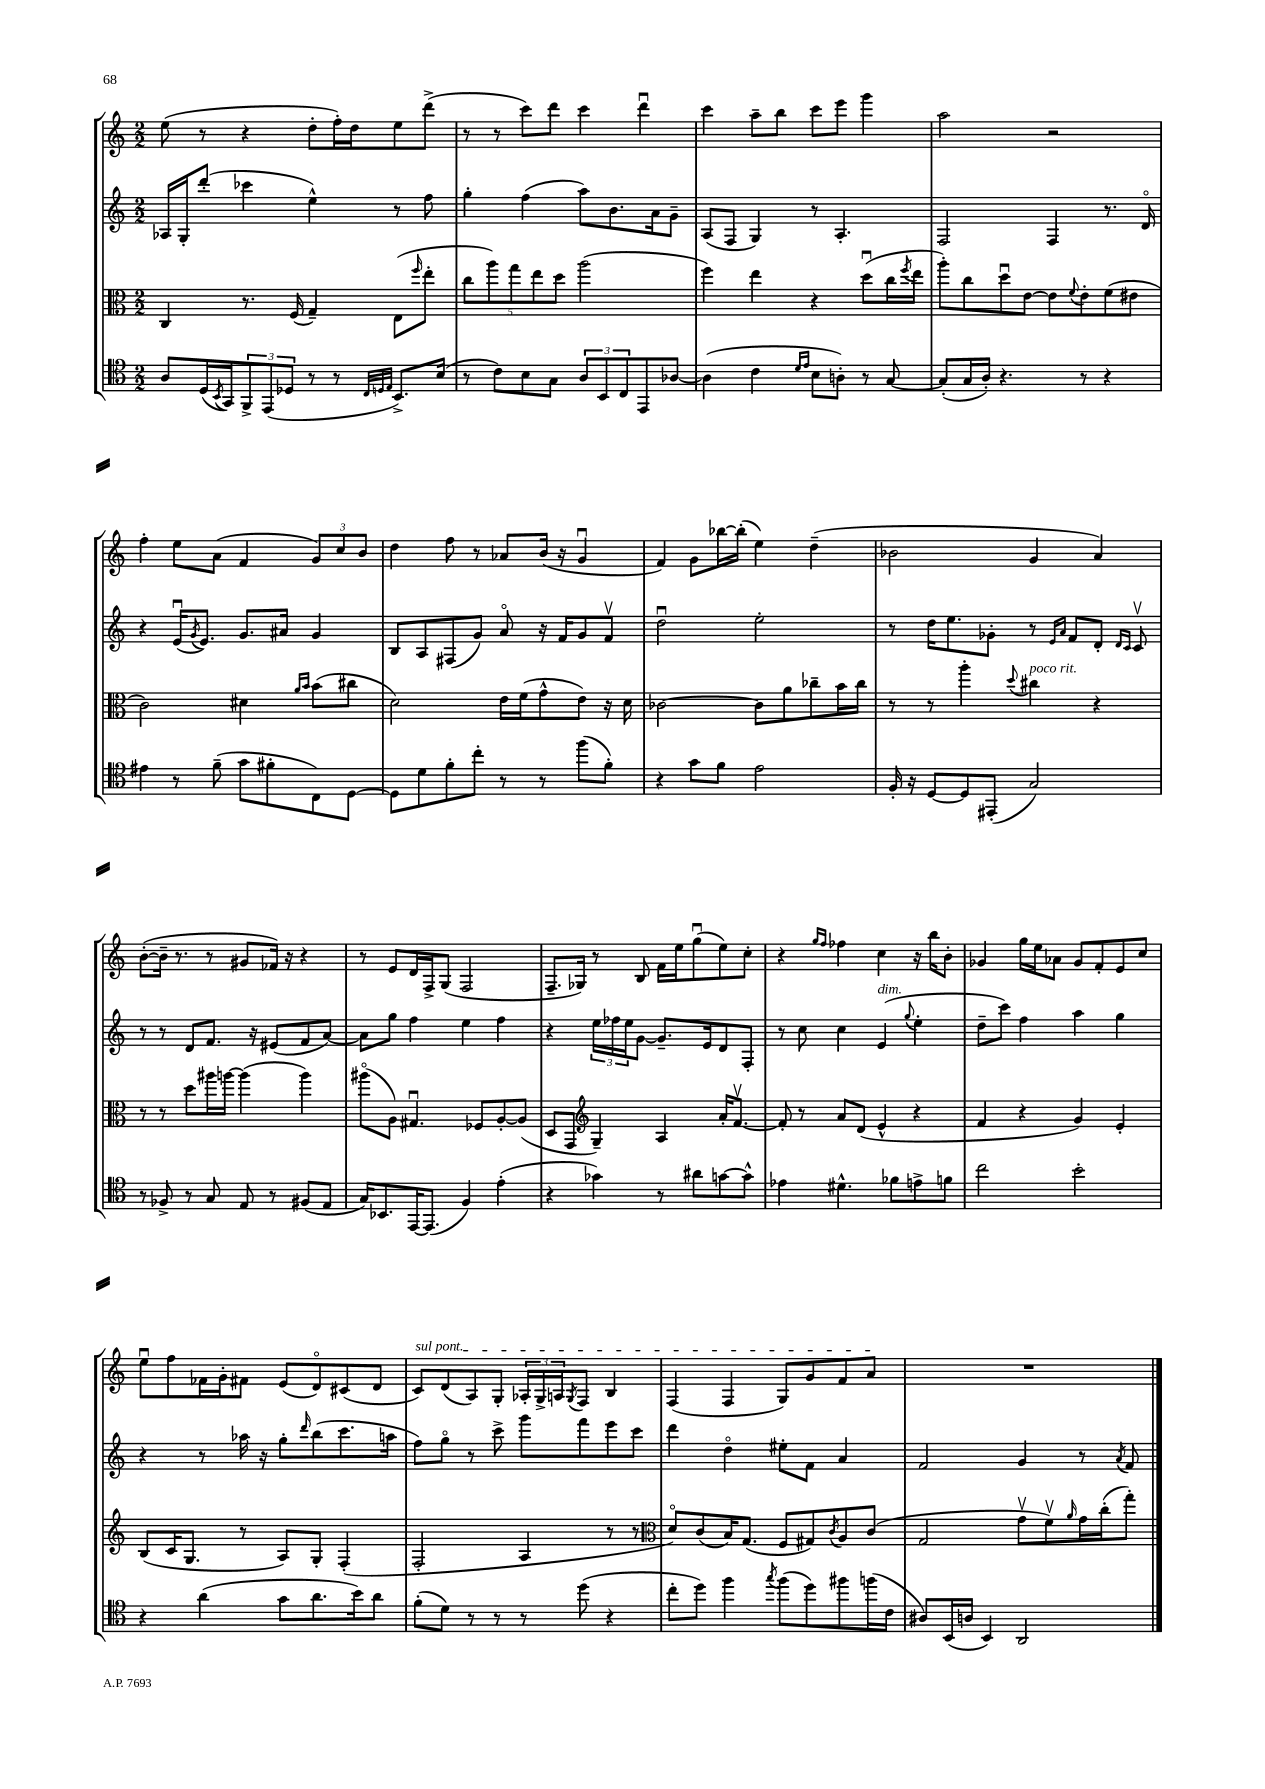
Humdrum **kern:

**kern	**kern	**kern	**kern
*staff4	*staff3	*staff2	*staff1
*clefC4	*clefC3	*clefG2	*clefG2
*k[]	*k[]	*k[]	*k[]
*M2/2	*M2/2	*M2/2	*M2/2
8A	4C	16A-	(8ee
.	.	16G'	.
(16D	.	(8ddd'	8r
8qBB	.	.	.
16GG)	.	.	.
12FF^	8.r	4ccc-	4r
(12EE	.	.	.
12D-	.	.	.
.	(16F	.	.
8r	4G~)	4ee^^)	8dd'
8r	.	.	16ff')
.	.	.	16dd
32qqC	.	.	.
32qqD	.	.	.
32qqE	.	.	.
8.BB^)	(8E	8r	8ee
.	16qqff	.	.
.	8ee'	8ff	(8ddd^
(16B	.	.	.
=	=	=	=
8r	10cc	4gg'	8r
.	10aa)	.	.
8c)	.	.	8r
.	10gg	.	.
8B	.	(4ff	8ccc)
.	10ee	.	.
8G	.	.	8ddd
.	10dd	.	.
12A	(2aa	8aa)	4ccc
12BB	.	.	.
.	.	8.b	.
12C	.	.	.
8EE	.	.	4dddu
.	.	16a	.
[8A-	.	8g~	.
=	=	=	=
(4A-]	4ff)	(8A	4ccc
.	.	8F	.
4c	4ee	4G)	8aa~
.	.	.	8bb
16qqd	.	.	.
16qqe	.	.	.
8B	4r	8r	8ccc
8A')	.	4.A'	8eee
8r	(8ddu	.	4ggg
[8G	16cc	.	.
.	8qff	.	.
.	16ee	.	.
=	=	=	=
(8G']	8aa')	2F	2aa
16G	8cc	.	.
16A')	.	.	.
4.r	8ddu	.	.
.	[8e	.	.
.	8e]	4F	2r
.	8qqf	.	.
8r	8e'	.	.
4r	(8f	8.r	.
.	8e#	.	.
.	.	16do	.
=	=	=	=
4e#	2c)	4r	4ff'
8r	.	(16eu	8ee
.	.	8qg	.
.	.	8.e)	.
(8f~	.	.	(8a
8g	4d#	8.g	4f
8f#'	.	.	.
.	.	16a#	.
.	16qqa	.	.
.	16qqb	.	.
8C)	(8b	4g	12g)
.	.	.	12cc
[8D	8cc#	.	.
.	.	.	12b
=	=	=	=
8D]	2d)	8B	4dd
8d	.	8A	.
8f'	.	(8F#	8ff
8cc'	.	8g)	8r
8r	16e	8ao	8a-
.	(16f	.	.
8r	8g^^	16r	(16b
.	.	16f	16r
(8ff	8e)	8g	4gu
8f')	16r	8fv	.
.	16d	.	.
=	=	=	=
4r	[2c-	2ddu	4f)
8g	.	.	8g
8f	.	.	[16bb-
.	.	.	(16bb-']
2e	8c-]	2ee'	4ee)
.	8a	.	.
.	8cc-~	.	(4dd~
.	16b	.	.
.	16cc-	.	.
=	=	=	=
16F'	8r	8r	2b-
16r	.	.	.
[8D	8r	16dd	.
.	.	8.ee	.
8D]	4aa'	.	.
(8EE#'	.	8g-'	.
.	8qqdd	.	.
2G)	4cc#	8r	4g
.	.	16qqe	.
.	.	16qqa	.
.	.	8f	.
.	4r	8d'	4a)
.	.	16qqd	.
.	.	16qqc	.
.	.	8cv	.
=	=	=	=
8r	8r	8r	([8b'
8F-^	8r	8r	16b~]
.	.	.	8.r
8r	8dd	8d	.
8G	16aa#	8.f	8r
.	[16aa	.	.
8E	(4aa]	.	8g#
.	.	16r	.
8r	.	(8e#	16f-)
.	.	.	16r
(8F#	4aa)	8f	4r
8E	.	[8a)	.
=	=	=	=
16G)	(8aa#o	8a]	8r
8.BB-	.	.	.
.	8A)	8gg	8e
[16EE	4.G#u	4ff	16d
(8.EE]	.	.	16F^
.	.	.	(8G
4F)	.	4ee	2F
.	8F-	.	.
(4e'	[8A'	4ff	.
.	(8A]	.	.
=	=	=	=
4r	8D	4r	8.F~
.	8GG	.	.
.	.	.	16G-)
*	*clefG2	*	*
4g-)	4G~)	24ee	8r
.	.	24ff-	.
.	.	24ee	.
.	.	[8g	8B
8r	4A	8.g~]	16f
.	.	.	16ee
8a#	.	.	(8ggu
.	.	16e	.
[8g	16a'	8d	8ee)
.	[8.fv	.	.
8g^^]	.	8F'	8cc'
=	=	=	=
4e-	8f']	8r	4r
.	8r	8cc	.
.	.	.	16qqgg
.	.	.	16qqff
4.d#^^	8a	4cc	4ff-
.	(8d	.	.
.	4e^^	(4e	4cc
8f-	.	.	.
.	.	8qqgg	.
8e^	4r	4ee'	16r
.	.	.	16bb
8f	.	.	8b'
=	=	=	=
2cc	4f	8dd~	4g-
.	.	8ccc)	.
.	4r	4ff	16gg
.	.	.	16ee
.	.	.	8a-
2b'	4g)	4aa	8g-
.	.	.	8f'
.	4e'	4gg	8e
.	.	.	8cc
=	=	=	=
4r	(8B	4r	8eeu
.	16c	.	8ff
.	8.G	.	.
(4a	.	8r	16f-
.	.	.	16g'
.	8r	16aa-	8f#
.	.	16r	.
8g	8A)	8gg'	(8e
.	.	16qqddd	.
8.a	8G'	(8bb	8do)
.	(4F'	8.ccc	(8c#
16b)	.	.	.
8a	.	.	8d
.	.	16aa	.
=	=	=	=
(8f'	2F'	8ff)	8c)
8d)	.	8ggo	(8d
8r	.	8r	8A)
8r	.	8ccc^	8G'
8r	4A	8ggg	24A-'
.	.	.	24G^
.	.	.	24A
.	.	.	8qG
(8dd	.	8fff	8F
4r	8r	8eee	4B
.	8r	8ccc	.
=	=	=	=
*	*clefC3	*	*
8cc'	8do)	4ddd	(4F
8dd)	(8c	.	.
4ff	16B)	4ddo	4F
.	(8.G	.	.
8qgg	.	.	.
(8ff	8F	8ee#'	8G)
8dd)	8G#)	8f	8g
.	8qc	.	.
8ff#	8A	4a	8f
(16ff	(8c	.	8a
16c	.	.	.
=	=	=	=
8A#)	2G	2f	1r
(16BB	.	.	.
16A	.	.	.
4BB)	.	.	.
2AA	8gv	4g	.
.	8fv)	.	.
.	16qqa	.	.
.	16g	8r	.
.	(16cc'	.	.
.	.	8qa	.
.	8gg')	8f	.
==	==	==	==
*-	*-	*-	*-
